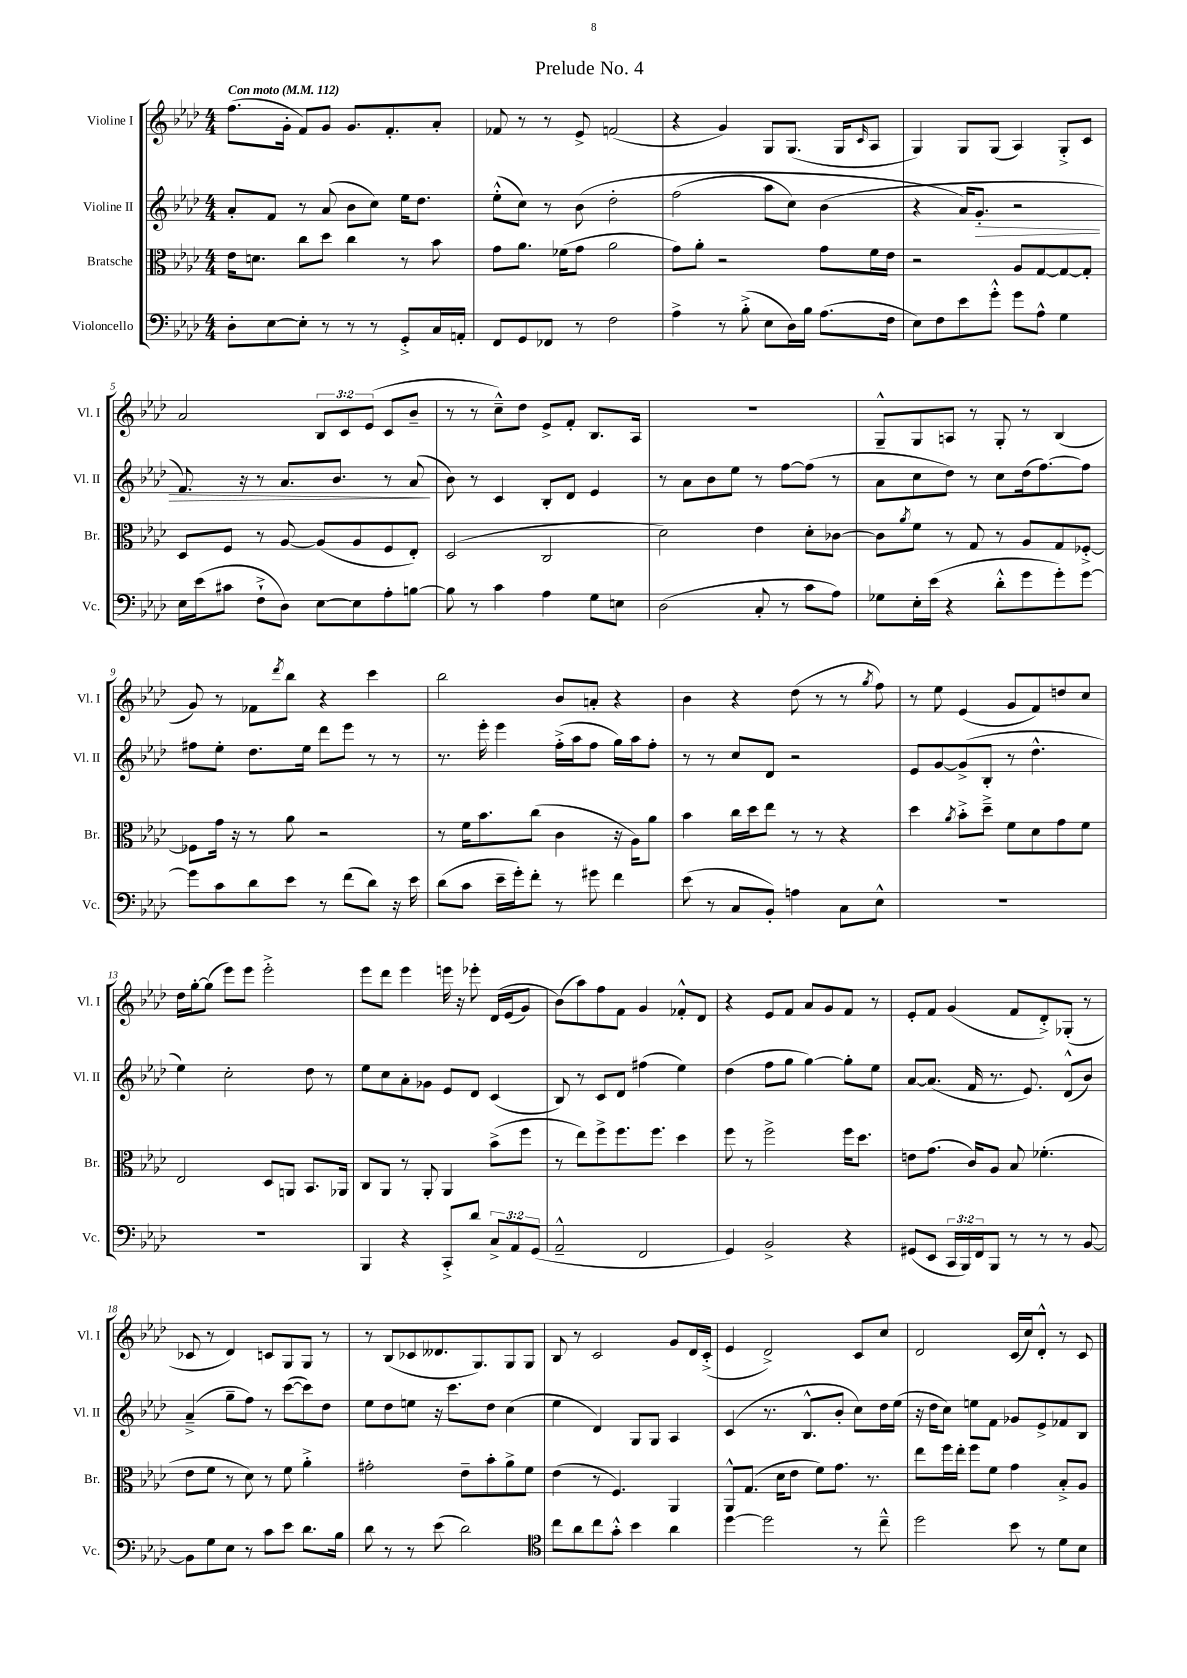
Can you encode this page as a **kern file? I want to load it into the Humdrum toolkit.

**kern	**kern	**kern	**kern
*staff4	*staff3	*staff2	*staff1
*clefF4	*clefC3	*clefG2	*clefG2
*k[b-e-a-d-]	*k[b-e-a-d-]	*k[b-e-a-d-]	*k[b-e-a-d-]
*M4/4	*M4/4	*M4/4	*M4/4
*MM112	*MM112	*MM112	*MM112
8D-'\L	16e-\LK	8a-'/L	(8.ff\L
.	8.d\J	.	.
[8E-\	.	8f/J	.
.	.	.	16g'\Jk
8E-'\]J	8cc\L	8r	8f/L)
8r	8dd-\J	(8a-/	8g/J
8r	4cc\	8b-\L	8.g/L
8r	.	8cc\J)	.
.	.	.	8.f'/
8GG'^/L	8r	16ee-\LK	.
.	.	8.dd-\J	.
16C/L	8b-\	.	8a-'/J
16AA'/JJ	.	.	.
=	=	=	=
8FF/L	8g\L	(8ee-'^^\L	8f-/
8GG/	8.a-\J	8cc\J)	8r
8FF-/J	.	8r	8r
.	(16f-\LK	.	.
8r	8g\J	&(8b-\	8e-^/
2F\	2a-\	2dd-'\	(2f/
=	=	=	=
4A-^\	8g\L)	(2ff\	4r
.	8a-'\J	.	.
8r	2r	.	4g/)
(8B-'^\	.	.	.
8E-\L	.	8aa-\L	8G/L
16D-\L)	.	8cc\J)	(8.G/J
16B-\JJ	.	.	.
(8.A-\L	8g\L	(4b-\	.
.	.	.	16G/LK
.	.	.	16qqc/
.	16f\L	.	8A-/J
16F\Jk	16e-\JJ	.	.
=	=	=	=
8E-\L)	2r	4r	4G/)
8F\	.	.	.
8e-\	.	16a-/LK&)	8G/L
.	.	8.g'/J	.
8g'^^\J	.	.	(8G/J
8g\L	8A-/L	2r	4A-/)
8A-^^\J	[8G/	.	.
4G\	8G/_	.	8G'^/L
.	8G'/]J	.	8c/J
=	=	=	=
16E-\LL	8D-/L	8.f/)	2a-/
(16e-\J	.	.	.
8c#\J	8F/J	.	.
.	.	16r	.
8F`^\L	8r	8r	.
8D-\J)	[8A-/	8.a-/L	.
[8E-\L	(8A-/]L	.	12B-/L
.	.	8.b-/J	.
.	.	.	12c/
8E-\]	8A-/	.	.
.	.	.	(12e-/J
8A-'\	8F/	8r	8c/L
[8B\J	8E-'/J)	(8a-/	8b-~/J
=	=	=	=
8B\]	(2D-/	8b-\)	8r
8r	.	8r	8r
4c\	.	4c/	8cc~^^\L)
.	.	.	8dd-\J
4A-\	2C/	8B-'/L	8e-^/L
.	.	8d-/J	8f'/J
8G\L	.	4e-/	8.B-/L
8E\J	.	.	.
.	.	.	16A-/Jk
=	=	=	=
(2D-\	2d-\)	8r	1r
.	.	8a-\L	.
.	.	8b-\	.
.	.	8ee-\J	.
8C'/	4e-\	8r	.
8r	.	[8ff\L	.
8c\L	8d-'\L	(8ff\]J	.
8A-\J)	[8c-\J	8r	.
=	=	=	=
8G-\L	8c-\]L	8a-\L	8G~^^/L
.	8qa-/	.	.
16E-'\L	8f\J	8cc\	8G/
(16e-\JJ	.	.	.
4r	8r	8dd-\J)	8A/J
.	8G/	8r	8r
8d-'^^\L	8r	8cc\L	8G'/
8g\	8A-/L	(16dd-\k	8r
.	.	[8.ff\)	.
8g'\)	8G/	.	(4B-/
[8g\J	[8F-'^/J	8ff\]J	.
=	=	=	=
8g\]L	8F-\]L	8ff#\L	8g/)
8c\	16g\Jk	8ee-'\J	8r
.	16r	.	.
8d-\	8r	8.dd-\L	8f-\L
.	.	.	8qddd-/
8e-\J	8a-\	.	8bb-\J
.	.	16ee-\Jk	.
8r	2r	8ddd-\L	4r
(8f\L	.	8eee-\J	.
8d-\J)	.	8r	4ccc\
16r	.	8r	.
16e-\	.	.	.
=	=	=	=
(8d-\L	8r	8.r	2bb-\
8c\J	16f\LK	.	.
.	8.b-\	16eee-'\	.
16e-~\LL	.	4eee-\	.
16g'\J)	.	.	.
8f'\J	(8cc\J	.	.
8r	4c\	(16ff'^\LL	8b-/L
.	.	16aa-\J	.
8g#\	.	8ff\J	8a'/J
4f\	16r	16gg\LL)	4r
.	16A-\LK)	16aa-\J	.
.	8a-\J	8ff'\J	.
=	=	=	=
(8e-\	4b-\	8r	4b-\
8r	.	8r	.
8C/L	16cc\LL	8cc/L	4r
.	16dd-\J	.	.
8BB-'/J)	8ee-\J	8d-/J	.
4A\	8r	2r	(8dd-\
.	8r	.	8r
8C\L	4r	.	8r
.	.	.	8qgg/
8E-^^\J	.	.	8ff\)
=	=	=	=
1r	4dd-\	8e-/L	8r
.	.	[8g/	8ee-\
.	8qa-/	.	.
.	8b-'^\L	(8g^/]	(4e-/
.	8dd-~^\J	8B-'/J	.
.	8f\L	8r	8g/L
.	8d-\	4.dd-^^\	8f/)
.	8g\	.	8dd/
.	8f\J	.	8cc/J
=	=	=	=
1r	2E-/	4ee-\)	16dd-\LL
.	.	.	[16gg'\J
.	.	.	(8gg\]J
.	.	2cc'\	8eee-\L)
.	.	.	8eee-\J
.	8D-/L	.	2eee-'^\
.	8AA/J	.	.
.	8.BB-/L	8dd-\	.
.	.	8r	.
.	16AA-/Jk	.	.
=	=	=	=
4BBB-/	8C/L	8ee-\L	8eee-\L
.	8AA-/J	8cc\	8ddd-\J
4r	8r	8a-'\	4eee-\
.	8AA-'/	8g-\J	.
8CC'^/L	4AA-/	8e-/L	16eee\
.	.	.	16r
8d-/J	.	8d-/J	8eee-'\
12C^/L	(8b-^\L	(4c/	&(16d-/LL
.	.	.	(16e-/J
12AA-/	.	.	.
.	8ff\J	.	8g/J)
(12GG/J	.	.	.
=	=	=	=
2AA-~^^/	8r	8B-/)	(8b-\L&)
.	8ee-\L)	8r	8aa-\)
.	8ff^\	8c/L	8ff\
.	8.ff\	8d-/J	8f\J
2FF/	.	(4ff#\	4g/
.	8.ff\J	.	.
.	4dd-\	4ee-\)	8f-'^^/L
.	.	.	8d-/J
=	=	=	=
4GG/)	8ff\	(4dd-\	4r
.	8r	.	.
2BB-^/	2ff^\	8ff\L	8e-/L
.	.	8gg\J	8f/J
.	.	[4gg\)	8a-/L
.	.	.	8g/
4r	16ff\LK	8gg'\]L	8f/J
.	8.dd-\J	.	.
.	.	8ee-\J	8r
=	=	=	=
(8GG#/L	8e\L	[8a-/L	8e-'/L
8EE-/J	(8.g\J	(8.a-/]J	8f/J
24CC/LL	.	.	(4g/
24BBB-/)	.	.	.
.	16c/LK)	16f/	.
24FF/J	.	.	.
8BBB-/J	8A-/J	8.r	.
8r	8B-/	.	8f/L
.	.	8.e-/)	.
8r	(4.f-'\	.	8d-'^/)
8r	.	(8d-^^/L	(8G-'/J
[8BB-/	.	8b-/J)	8r
=	=	=	=
8BB-\]L	8e-\L	(4a-~^/	8c-/
8G\	8f\J	.	8r
8E-\J	8r	8gg~\L	4d-/)
8r	8d-\)	8ff\J)	.
8c\L	8r	8r	8c/L
8e-\J	8f\	([8ccc\L	8G/
8.d-\L	4a-'^\	8ccc\])	8G/J
.	.	8dd-\J	8r
16B-\Jk	.	.	.
=	=	=	=
8d-\	2g#'\	8ee-\L	8r
8r	.	8dd-\	(8B-/L
8r	.	8ee\J	8c-/
(8e-\	.	16r	8.d--/
.	.	8.ccc\L	.
2d-\)	8e-~\L	.	.
.	.	.	8.G/)
.	8b-'\	8dd-\J	.
.	8a-^\	(4cc\	8G/
.	8f\J	.	8G/J
=	=	=	=
*clefC4	*	*	*
8cc\L	(4e-\	4ee-\	8B-/
8a-\	.	.	8r
8cc\	8r	4d-/)	2c/
8g'^^\J	4.F/)	.	.
4b-\	.	8G/L	.
.	.	8G/J	.
4a-\	4AA-/	4A-/	8g/L
.	.	.	16d-/L
.	.	.	(16c'^/JJ
=	=	=	=
[4dd-\	8AA-^^/L	(4c/	4e-/
.	(8.G/J	.	.
2dd-\]	.	8.r	2d-^/)
.	16d-\LK	.	.
.	8e-\J	.	.
.	.	8.B-^^/L	.
.	8f\L)	.	.
.	8.g\J	8b-'/J	.
8r	.	8cc\L)	8c/L
.	8.r	.	.
8cc~^^\	.	16dd-\L	8cc/J
.	.	(16ee-\JJ	.
=	=	=	=
2dd-\	8ee-\L	16r	2d-/
.	.	16dd-\LK	.
.	16ff\L	8cc\J)	.
.	16ee-'\JJ	.	.
.	8ff\L	8ee\L	.
.	8f\J	8f\J	.
8b-\	4g\	8g-/L	(16c/LL
.	.	.	16cc/J)
8r	.	8e-^/	8d-'^^/J
8d-\L	8B-'^/L	8f-/	8r
8B-\J	8A-/J	8B-/J	8c/
==	==	==	==
*-	*-	*-	*-
